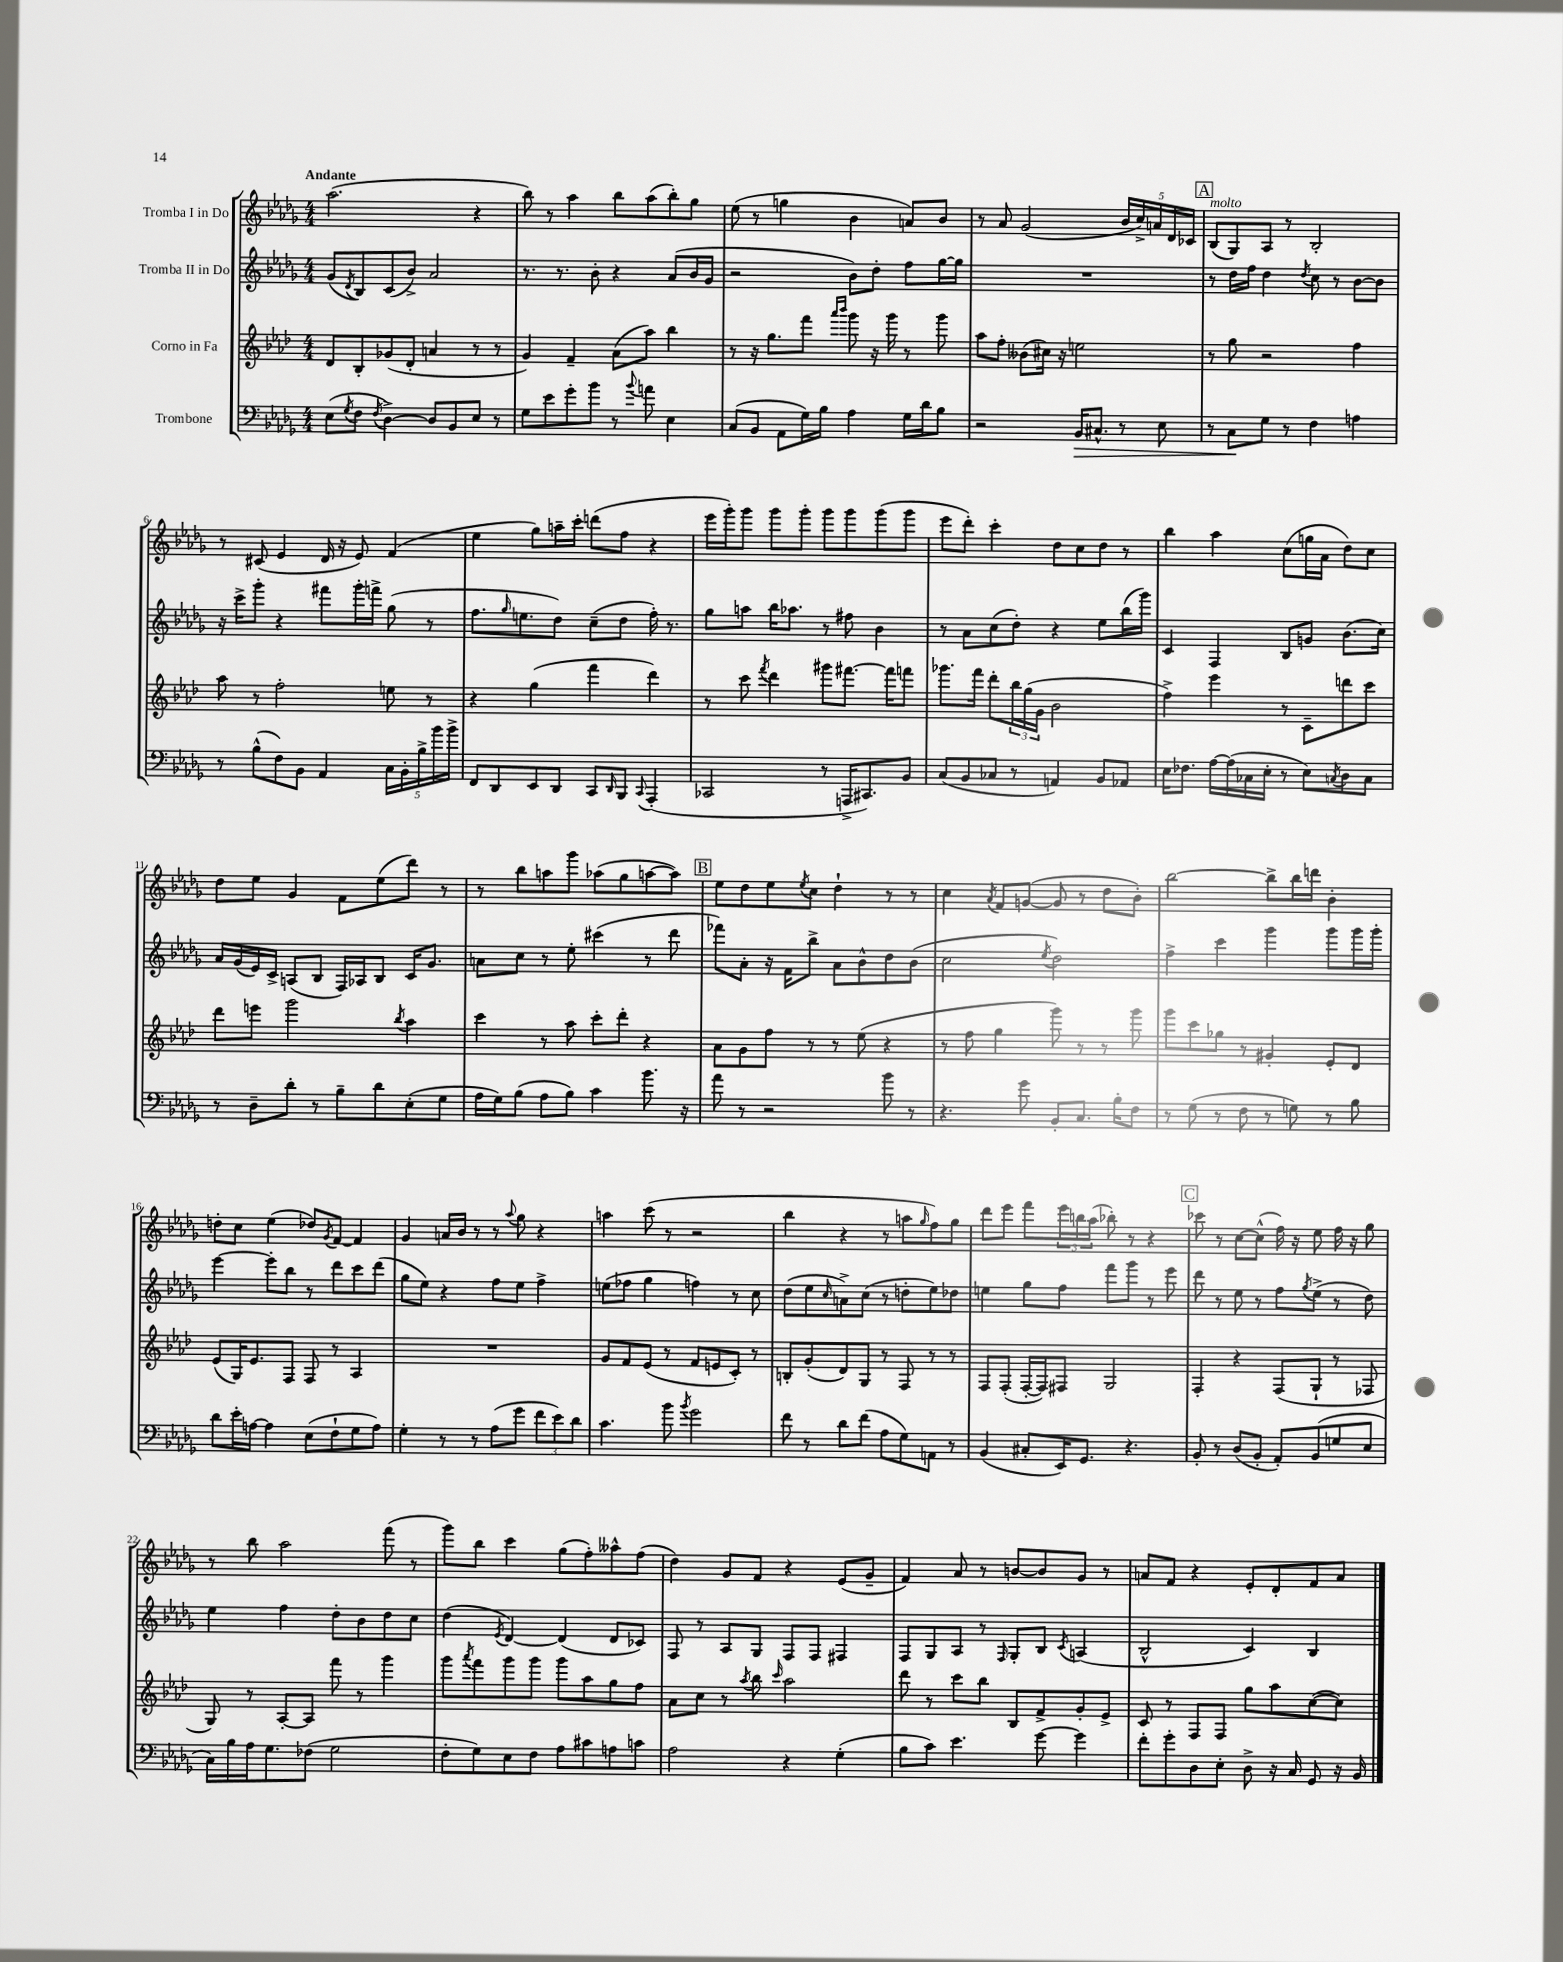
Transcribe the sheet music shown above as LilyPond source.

<<
\new StaffGroup <<
\new Staff = "s0" \with { instrumentName = "Tromba I in Do" } {
    \clef treble \key des \major \numericTimeSignature \time 4/4 \tempo "Andante"
    aes''2.( r4 |
    bes''8) r8 aes''4 bes''8 aes''8( bes''8-.) ges''8 |
    ees''8( r8 g''4 bes'4 a'8) bes'8 |
    r8 aes'8 ges'2( \tuplet 5/4 { bes'16 c''16->) a'16 des'16 ces'16 } |
    \mark \markup { \box "A" } bes8^\markup { \italic "molto" }( ges8) aes8 r8 bes2-. |
    r8 cis'8( ees'4 des'16 r16 ees'8) f'4( |
    ees''4 ges''8) a''16-- c'''16-. d'''8( f''8 r4 |
    ees'''16 ges'''16-.) ges'''8 ges'''8 ges'''8-. ges'''8 ges'''8 ges'''8( ges'''8 |
    ees'''8 des'''8-.) c'''4-. des''8 c''8 des''8 r8 |
    bes''4 aes''4 c''8( g''16 aes'16 des''8) c''8 |
    des''8 ees''8 ges'4 f'8 ees''8( des'''8) r8 |
    r8 bes''8 a''8 ges'''8 aes''8( ges''8 a''8~ a''8) |
    \mark \markup { \box "B" } ees''8 des''8 ees''8 \acciaccatura { ees''8 } c''8 des''4-! r8 r8 |
    c''4 \acciaccatura { aes'8 } f'8 g'8~( g'8 r8 des''8 bes'8-.) |
    bes''2~ bes''8-> bes''16 d'''16 bes'4-. |
    d''8-. c''8 ees''4( des''8) \acciaccatura { ges'8 } f'8~ f'4 |
    ges'4 a'16 bes'16 r8 r8 \appoggiatura { aes''8 } ges''8 r4 |
    a''4 c'''8( r8 r2 |
    bes''4 r4 r8 a''8 \grace { ges''16 } f''8) ges''8 |
    des'''8 ees'''8 f'''8 \tuplet 3/2 { ees'''16 b''16 aes''16( } bes''8-.) r8 r4 |
    \mark \markup { \box "C" } ces'''8 r8 c''8~ c''8-^( f''16) r16 ees''8 f''16 r16 ges''8 |
    r8 bes''8 aes''2 f'''8( r8 |
    ges'''8) bes''8 c'''4 ges''8( f''8-.) aeses''8-^ f''8( |
    des''4) ges'8 f'8 r4 ees'8( ges'8-- |
    f'4) aes'8 r8 b'8~ b'8 ges'8 r8 |
    a'8 f'8 r4 ees'8-. des'8-. f'8 a'8 \bar "|." |
}
\new Staff = "s1" \with { instrumentName = "Tromba II in Do" } {
    \clef treble \key des \major \numericTimeSignature \time 4/4
    ges'8( \acciaccatura { des'8 } bes8) c'8( bes'8->) aes'2 |
    r8. r8. bes'8-. r4 aes'8( bes'16 ges'16 |
    r2 bes'8) des''8-. f''8 ges''16~ ges''16 |
    R1 |
    \mark \markup { \box "A" } r8 des''16 f''16 des''4 \acciaccatura { des''8 } c''8 r8 bes'8~ bes'8 |
    r16 c'''16-> ges'''8-. r4 fis'''8 ges'''16-. f'''16-> ges''8( r8 |
    f''8. \grace { ges''16 } e''8. des''8) c''8--( des''8 f''16-.) r8. |
    ges''8 a''8 bes''16 aes''8. r8 fis''8 bes'4 |
    r8 aes'8 c''8( des''8-.) r4 ees''8 bes''16( ges'''16) |
    c'4 f4 bes8 g'8 bes'8.( c''16) |
    aes'16 ges'16( ees'16) c'16-> a8( bes8 f16) aes16 bes8 c'16 ges'8. |
    a'8 c''8 r8 ees''8-. cis'''4( r8 des'''8 |
    \mark \markup { \box "B" } fes'''8) aes'8-. r16 f'16 bes''8-> aes'8 bes'8-^ des''8 bes'8( |
    c''2 \acciaccatura { ees''8 } des''2) |
    f''4-> c'''4 ges'''4 ges'''8 ges'''16 ges'''16-. |
    ees'''4~ ees'''8-. bes''8 r8 des'''8 c'''8 des'''8( |
    ges''8 ees''8) r4 f''8 ees''8 f''4-> |
    e''8( fes''8 ges''4 f''4) r8 c''8 |
    des''8( ees''8 \grace { c''16 } a'8->) c''8( r8 d''8-. ees''8) des''8 |
    e''4 ges''8 f''8 f'''8 ges'''8 r8 ees'''8 |
    \mark \markup { \box "C" } des'''8 r8 ees''8 r8 f''8 \acciaccatura { ges''8 } ees''8->( r8 des''8) |
    ees''4 f''4 des''8-. bes'8 des''8 c''8 |
    des''4( \acciaccatura { ees'8 } des'4~) des'4( des'8 ces'8) |
    f8 r8 aes8 ges8 f8 f8 fis4 |
    f8 ges8 aes8 r8 \grace { f16 } ges8-. bes8 \acciaccatura { c'8 } a4( |
    bes2-^ c'4) bes4 \bar "|." |
}
\new Staff = "s2" \with { instrumentName = "Corno in Fa" } {
    \clef treble \key aes \major \numericTimeSignature \time 4/4
    des'8 bes8-. ges'8( des'8-. a'4 r8 r8 |
    g'4) f'4-- aes'8( aes''8) bes''4 |
    r8 r16 g''8. f'''8 \grace { aes'''16 bes'''16 } g'''8 r16 g'''16 r8 g'''8 |
    aes''8 f''8-. beses'8( cis''16) r16 e''2 |
    \mark \markup { \box "A" } r8 g''8 r2 f''4 |
    aes''8 r8 f''2-. e''8 r8 |
    r4 g''4( f'''4 des'''4) |
    r8 c'''8 \acciaccatura { f'''8 } des'''4 gis'''8 fis'''8.~ fis'''16 f'''8 |
    ges'''8. f'''16 des'''8-. \tuplet 3/2 { bes''16 g''16( g'16 } bes'2 |
    f''4->) ees'''4 r8 c'8-- d'''8 c'''8 |
    des'''8 e'''8 g'''2 \acciaccatura { bes''8 } aes''4 |
    c'''4 r8 aes''8 c'''8-. des'''8-. r4 |
    \mark \markup { \box "B" } aes'8 g'8 f''8 r8 r8 ees''8( r4 |
    r8 f''8 g''4 g'''8) r8 r8 g'''8 |
    g'''8 c'''8 ges''8 r8 gis'4-. ees'8-. des'8 |
    ees'8( g16) ees'8. f8 f8 r8 aes4 |
    R1 |
    g'8 f'8 ees'8( r8 f'8 e'8 c'8-.) r8 |
    b8-. g'8-.( des'8) g8 r8 f8 r8 r8 |
    f8 f8-.( f16~-. f16) fis8 g2 |
    \mark \markup { \box "C" } f4-. r4 f8( g8-! r8 fes8 |
    g8) r8 aes8~-. aes8 f'''8 r8 g'''4 |
    g'''8 \acciaccatura { aes'''8 } f'''8 g'''8 g'''8 g'''8 aes''8 g''8 f''8 |
    aes'8 c''8 r8 \acciaccatura { aes''8 } bes''8 \grace { c'''16 } aes''2 |
    des'''8 r8 c'''8 bes''8 bes8 f'8-> g'8-. ees'8-> |
    c'8 r8 f8 f8 g''8 aes''8 c''8~( c''8) \bar "|." |
}
\new Staff = "s3" \with { instrumentName = "Trombone" } {
    \clef bass \key des \major \numericTimeSignature \time 4/4
    ees8( \acciaccatura { ges8 } f8 \acciaccatura { f8 } des4~->) des8 bes,8 ees8 r8 |
    ges8 ees'8 ges'8-. bes'8 r8 \appoggiatura { bes'8 } a'8 ees4 |
    c8( bes,8 aes,8 ges16) bes16 aes4 ges16 des'16 bes8 |
    r2 bes,16\> cis8.-^ r8 ees8 |
    \mark \markup { \box "A" } r8 c8\! ges8 r8 f4 a4 |
    r8 bes8-^( f8) bes,8 aes,4 \tuplet 5/4 { c16 bes,16-. bes16-> bes'16 bes'16-> } |
    f,8 des,8 ees,8 des,8 c,8 \grace { des,16 } bes,,8 \appoggiatura { c,8 } aes,,4-.( |
    ces,2 r8 a,,16-> cis,8.) bes,8 |
    c8( bes,8 ces8 r8 a,4) bes,8 aes,8 |
    ees16 fes8. aes16~ aes16( ces16 ees16-. r8 ees8) \acciaccatura { c8 } des8 c8 |
    r8 des8-- des'8-. r8 bes8-- des'8 ees8-.( ges8 |
    aes16 ges16) bes8( aes8 bes8) c'4 bes'8. r16 |
    \mark \markup { \box "B" } aes'8 r8 r2 bes'8 r8 |
    r4. ges'8 bes,8-. c8. bes16-. f8 |
    r8 ges8( r8 f8 r8 g8) r8 bes8 |
    des'8 ees'16-. a16~ a4 ees8( f8-! ges8 a8) |
    ges4-. r8 r8 aes8( ges'8 \tuplet 3/2 { f'8 ees'8) des'8 } |
    c'4. bes'8 \acciaccatura { bes'8 } ges'2 |
    f'8 r8 des'8 f'8( aes8 ges8) a,8 r8 |
    bes,4( cis8-. ees,16) ges,8. r4. |
    \mark \markup { \box "C" } bes,8-. r8 des8( bes,8-. aes,8-.) bes,8( g8 ees8 |
    c16) bes16 aes16 ges8. fes8( ges2 |
    f8-. ges8) ees8 f8 aes8 cis'8 a8 c'8 |
    aes2 r4 ges4-.( |
    bes8 c'8) ees'4. ges'8~ ges'4 |
    f'8-. ges'8-. des8 ees8-. des8-> r16 c16 ges,8 r16 bes,16 \bar "|." |
}
>>
>>
